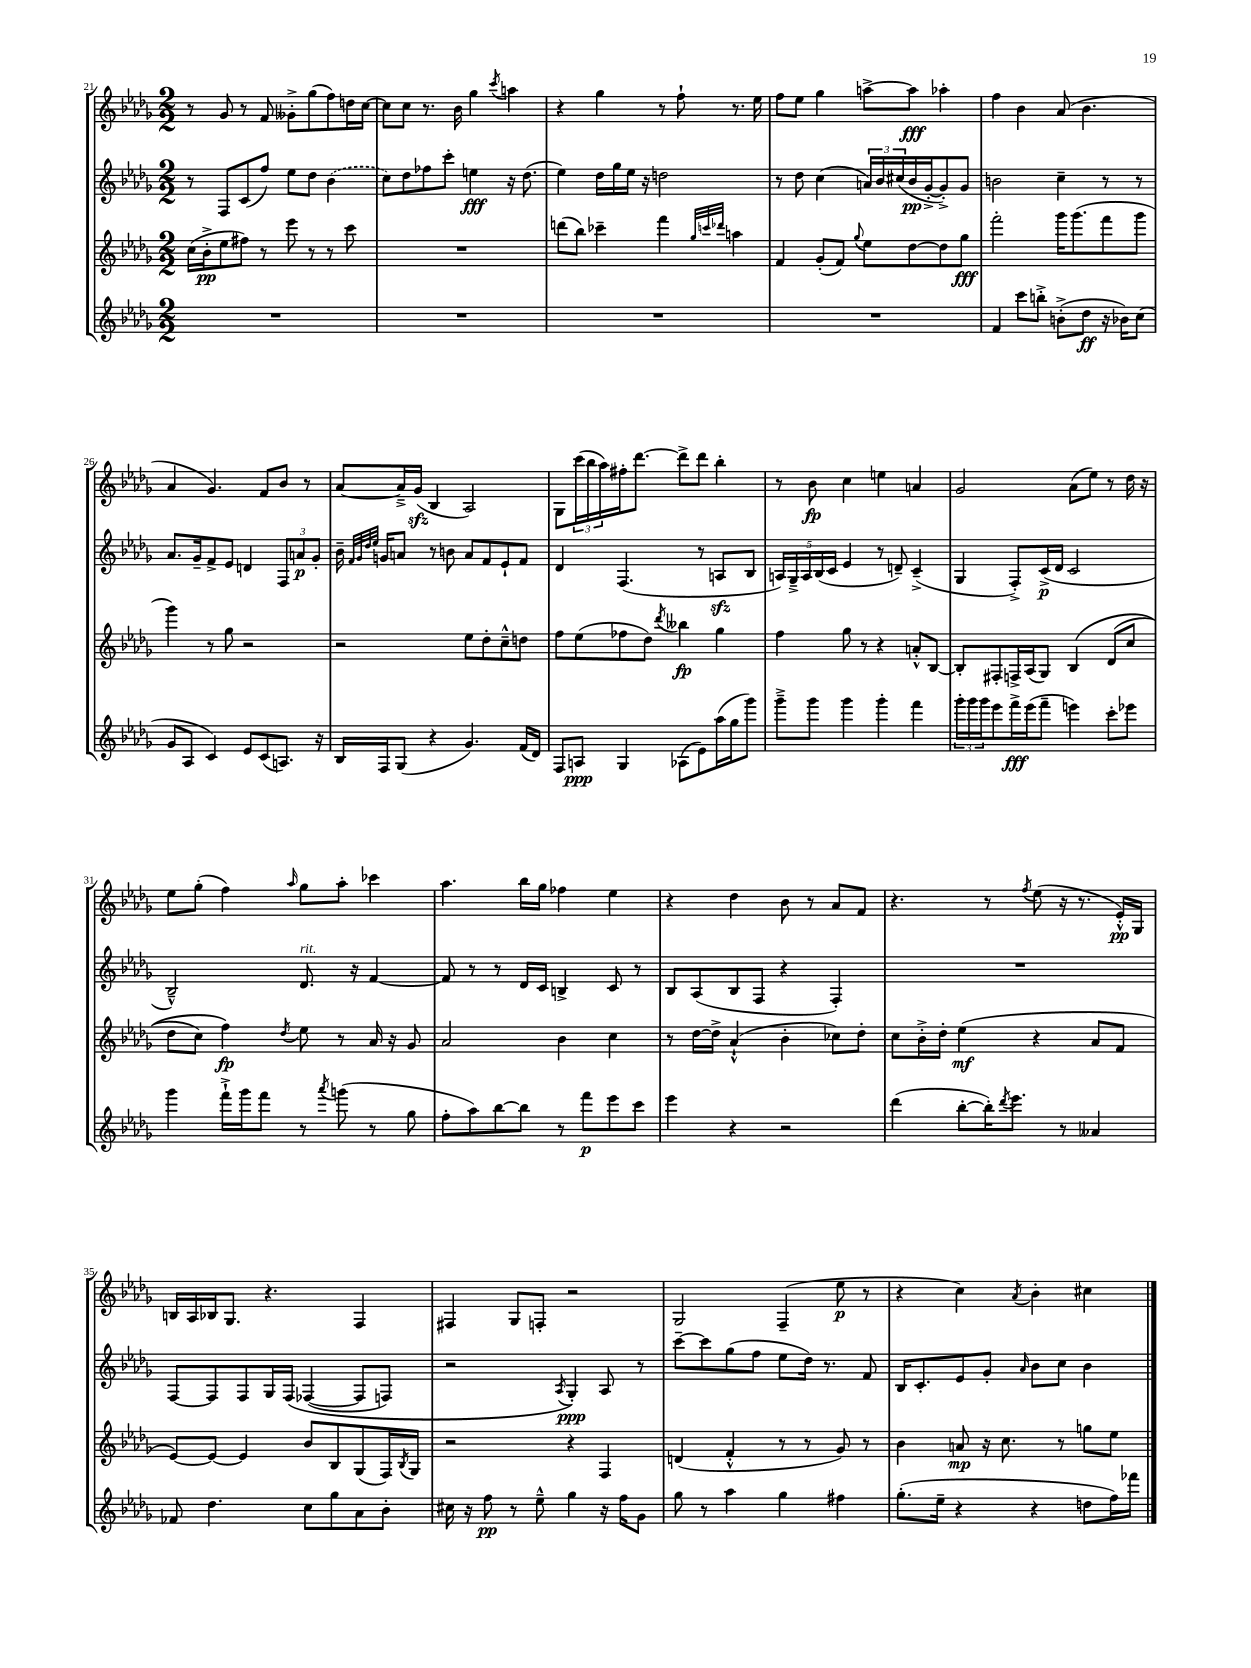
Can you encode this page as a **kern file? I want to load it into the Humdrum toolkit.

**kern	**dynam	**kern	**dynam	**kern	**dynam	**kern	**dynam
*part4	*part4	*part3	*part3	*part2	*part2	*part1	*part1
*staff4	*staff4	*staff3	*staff3	*staff2	*staff2	*staff1	*staff1
*clefG2	*	*clefG2	*	*clefG2	*	*clefG2	*
*k[b-e-a-d-g-]	*	*k[b-e-a-d-g-]	*	*k[b-e-a-d-g-]	*	*k[b-e-a-d-g-]	*
*M2/2	*	*M2/2	*	*M2/2	*	*M2/2	*
=21	=21	=21	=21	=21	=21	=21	=21
1r	.	(16cc\LL	.	8r	.	8r	.
.	.	16b-'^\J	pp	.	.	.	.
.	.	8ee-\	.	8F/L	.	8g-/	.
.	.	8ff#X\J)	.	(8c/	.	8r	.
.	.	8r	.	8ff/J)	.	8f/	.
.	.	8eee-\	.	8ee-\L	.	8g--X'^\L	.
.	.	8r	.	8dd-\J	.	(8gg-\	.
.	.	8r	.	(4b-\	.	8ff\)	.
.	.	8ccc\	.	.	.	16ddn\L	.
.	.	.	.	.	.	[16cc\JJ	.
=22	=22	=22	=22	=22	=22	=22	=22
1r	.	1r	.	8cc\L)	.	8cc\L]	.
.	.	.	.	8dd-\	.	8cc\J	.
.	.	.	.	8ff-X\	.	8.r	.
.	.	.	.	8ccc'\J	.	.	.
.	.	.	.	.	.	16b-\	.
.	.	.	.	4een\	fff	4gg-\	.
.	.	.	.	.	.	8qccc/	.
.	.	.	.	16r	.	4aan\	.
.	.	.	.	(8.dd-\	.	.	.
=23	=23	=23	=23	=23	=23	=23	=23
1r	.	(8dddn\L	.	4ee-\)	.	4r	.
.	.	8bb-\J)	.	.	.	.	.
.	.	4ccc-X~\	.	16dd-\LL	.	4gg-\	.
.	.	.	.	16gg-\	.	.	.
.	.	.	.	16ee-\JJ	.	.	.
.	.	.	.	16r	.	.	.
.	.	4fff\	.	2ddn\	.	8r	.
.	.	.	.	.	.	8ff`\	.
.	.	32qqgg-/LLL	.	.	.	.	.
.	.	32qqcccn/	.	.	.	.	.
.	.	32qqddd-X/JJJ	.	.	.	.	.
.	.	4aan\	.	.	.	8.r	.
.	.	.	.	.	.	16ee-\	.
=24	=24	=24	=24	=24	=24	=24	=24
1r	.	4f/	.	8r	.	8ff\L	.
.	.	.	.	8dd-\	.	8ee-\J	.
.	.	(8g-'/L	.	(4cc\	.	4gg-\	.
.	.	8f/J)	.	.	.	.	.
.	.	8qqgg-/	.	.	.	.	.
.	.	8ee-\L	.	24an/LL)	.	[8aan^\L	.
.	.	.	.	24b-/	.	.	.
.	.	.	.	(24cc#X/	.	.	.
.	.	[8dd-\	.	16b-/	pp	8aa\J]	fff
.	.	.	.	[16g-'^/J	.	.	.
.	.	8dd-\]	.	8g-'^/])	.	4aa-X'\	.
.	.	8gg-\J	fff	8g-/J	.	.	.
=25	=25	=25	=25	=25	=25	=25	=25
4f/	.	2fff'\	.	2bn\	.	4ff\	.
8ccc\L	.	.	.	.	.	4b-\	.
8bbn'^\J	.	.	.	.	.	.	.
(8bn'^\L	.	16ggg-\KL	.	4cc~\	.	(8a-/	.
.	.	(8.ggg-\	.	.	.	.	.
8dd-\J	ff	.	.	.	.	4.b-\	.
16r	.	8fff\	.	8r	.	.	.
16b-X\KL)	.	.	.	.	.	.	.
(8cc\J	.	8ggg-\J	.	8r	.	.	.
!!LO:LB:g=z
=26	=26	=26	=26	=26	=26	=26	=26
8g-/L	.	4ggg-\)	.	8.a-/L	.	4a-/	.
8A-/J	.	.	.	.	.	.	.
.	.	.	.	16g-~/k	.	.	.
4c/)	.	8r	.	8f^/	.	4.g-/)	.
.	.	8gg-\	.	8e-/J	.	.	.
8e-/L	.	2r	.	4dn/	.	.	.
(8c/	.	.	.	.	.	8f/L	.
8.An/J)	.	.	.	12F/L	.	8b-/J	.
.	.	.	.	12an/	p	.	.
.	.	.	.	.	.	8r	.
.	.	.	.	12g-'/J	.	.	.
16r	.	.	.	.	.	.	.
=27	=27	=27	=27	=27	=27	=27	=27
16B-/LL	.	2r	.	16b-~\	.	[8a-/L	.
.	.	.	.	32qqf/LLL	.	.	.
.	.	.	.	32qqg-/	.	.	.
.	.	.	.	32qqdd-/	.	.	.
.	.	.	.	32qqee-/JJJ	.	.	.
16F/J	.	.	.	16gn/KL	.	.	.
(8G-/J	.	.	.	8an/J	.	16a-~^/L]	.
.	.	.	.	.	.	(16g-zz/JJ	.
4r	.	.	.	8r	.	4B-/	.
.	.	.	.	8bn\	.	.	.
4.g-/)	.	8ee-\L	.	8a/L	.	2A-/)	.
.	.	8dd-'\	.	8f/	.	.	.
.	.	8cc~^^\	.	8e-`/	.	.	.
(16f/LL	.	8ddn\J	.	8f/J	.	.	.
16d-/JJ)	.	.	.	.	.	.	.
=28	=28	=28	=28	=28	=28	=28	=28
8F/L	.	8ff\L	.	4d-/	.	8G-\L	.
8An/J	ppp	(8ee-\	.	.	.	(24ccc\L	.
.	.	.	.	.	.	24bb-\	.
.	.	.	.	.	.	24aa-\)	.
4G-/	.	8ff-X\	.	(4.F/	.	16ff#X'\J	.
.	.	.	.	.	.	[8.ddd-\J	.
.	.	8dd-\J)	.	.	.	.	.
.	.	8qddd-/	.	.	.	.	.
(8A-X\L	.	4bb--X\	fp	.	.	8ddd-^\L]	.
8e-\)	.	.	.	8r	.	8ddd-\J	.
(16aa-\L	.	4gg-\	.	8Anzz/L	.	4bb-'\	.
16gg-\J	.	.	.	.	.	.	.
8ggg-\J)	.	.	.	8B-/J	.	.	.
=29	=29	=29	=29	=29	=29	=29	=29
8ggg-~^\L	.	4ff\	.	20An/LL)	.	8r	.
.	.	.	.	20G-~^/	.	.	.
.	.	.	.	20A/	.	.	.
8ggg-\J	.	.	.	.	.	8b-\	fp
.	.	.	.	(20B-/	.	.	.
.	.	.	.	20c/JJ	.	.	.
4ggg-\	.	8gg-\	.	4e-/	.	4cc\	.
.	.	8r	.	.	.	.	.
4ggg-'\	.	4r	.	8r	.	4een\	.
.	.	.	.	8dn~/)	.	.	.
4fff\	.	8an'^^/L	.	(4c~^/	.	4an/	.
.	.	[8B-/J	.	.	.	.	.
=30	=30	=30	=30	=30	=30	=30	=30
24ggg-'\LL	.	8B-'/L]	.	4G-/	.	2g-/	.
24ggg-\	.	.	.	.	.	.	.
24ggg-\J	.	.	.	.	.	.	.
8eee-\	.	8F#X'/	.	.	.	.	.
16fff^\L	fff	16Fn^/L	.	8F'^/L)	.	.	.
(16eee-\J	.	(16A-/J	.	.	.	.	.
8fff~\J	.	8G-/J)	.	(16c^/L	p	.	.
.	.	.	.	16d-/JJ	.	.	.
4eeen\)	.	(4B-/	.	2c/	.	(8a-\L	.
.	.	.	.	.	.	8ee-\J)	.
8ccc'\L	.	(8d-/L	.	.	.	8r	.
8eee-X\J	.	8cc/J	.	.	.	16dd-\	.
.	.	.	.	.	.	16r	.
!!LO:LB:g=z
=31	=31	=31	=31	=31	=31	=31	=31
4ggg-\	.	8dd-\L	.	2B-~^^/)	.	8ee-\L	.
.	.	8cc\J)	.	.	.	(8gg-'\J	.
16fff`^\LL	.	4ff\)	fp	.	.	4ff\)	.
16ggg-\J	.	.	.	.	.	.	.
8fff\J	.	.	.	.	.	.	.
.	.	8qdd-/	.	.	.	16qqaa-/	.
!	!	!	!	!LO:TX:a:i:t=rit.	!	!	!
8r	.	8ee-\	.	8.d-/	.	8gg-\L	.
8qaaa-/	.	.	.	.	.	.	.
(8gggn\	.	8r	.	.	.	8aa-'\J	.
.	.	.	.	16r	.	.	.
8r	.	16a-/	.	[4f/	.	4ccc-X\	.
.	.	16r	.	.	.	.	.
8gg-\	.	8g-/	.	.	.	.	.
=32	=32	=32	=32	=32	=32	=32	=32
8ff'\L	.	2a-/	.	8f/]	.	4.aa-\	.
8aa-\)	.	.	.	8r	.	.	.
[8bb-\	.	.	.	8r	.	.	.
8bb-\J]	.	.	.	16d-/LL	.	16bb-\LL	.
.	.	.	.	16c/JJ	.	16gg-\JJ	.
8r	.	4b-\	.	4Bn^/	.	4ff-X\	.
8fff\L	p	.	.	.	.	.	.
8eee-\	.	4cc\	.	8c/	.	4ee-\	.
8ccc\J	.	.	.	8r	.	.	.
=33	=33	=33	=33	=33	=33	=33	=33
4eee-\	.	8r	.	8B-/L	.	4r	.
.	.	[16dd-\LL	.	(8A-/	.	.	.
.	.	16dd-^\JJ]	.	.	.	.	.
4r	.	(4a-`^^/	.	8B-/	.	4dd-\	.
.	.	.	.	8F/J	.	.	.
2r	.	4b-'\	.	4r	.	8b-\	.
.	.	.	.	.	.	8r	.
.	.	8cc-X\L)	.	4F'/)	.	8a-/L	.
.	.	8dd-'\J	.	.	.	8f/J	.
=34	=34	=34	=34	=34	=34	=34	=34
(4ddd-\	.	8cc\L	.	1r	.	4.r	.
.	.	16b-'^\L	.	.	.	.	.
.	.	16dd-'\JJ	.	.	.	.	.
[8bb-'\L	.	(4ee-\	mf	.	.	.	.
16bb-'\K])	.	.	.	.	.	8r	.
8qddd-/	.	.	.	.	.	.	.
8.eee-\J	.	.	.	.	.	.	.
.	.	.	.	.	.	8qff/	.
.	.	4r	.	.	.	(8ee-\	.
8r	.	.	.	.	.	16r	.
.	.	.	.	.	.	8.r	.
4a--X/	.	8a-/L	.	.	.	.	.
.	.	8f/J	.	.	.	16e-'^^/LL)	pp
.	.	.	.	.	.	16G-/JJ	.
!!LO:LB:g=z
=35	=35	=35	=35	=35	=35	=35	=35
8f-X/	.	[8e-/L)	.	[8F/L	.	16Bn/LL	.
.	.	.	.	.	.	16A-/	.
4.dd-\	.	8e-/J_	.	8F/]	.	16B-X/J	.
.	.	.	.	.	.	8.G-/J	.
.	.	4e-/]	.	8F/	.	.	.
.	.	.	.	16G-/L	.	4.r	.
.	.	.	.	(16F/JJ	.	.	.
8cc\L	.	8b-/L	.	([4F-X/	.	.	.
8gg-\	.	8B-/	.	.	.	.	.
8a-\	.	(8G-/	.	8F-/L]	.	4F/	.
8b-'\J	.	16F/L)	.	8Fn/J)	.	.	.
.	.	8qB-/	.	.	.	.	.
.	.	16G-/JJ	.	.	.	.	.
=36	=36	=36	=36	=36	=36	=36	=36
16cc#X\	.	2r	.	2r	.	4F#X/	.
16r	.	.	.	.	.	.	.
8ff\	pp	.	.	.	.	.	.
8r	.	.	.	.	.	8G-/L	.
8ee-~^^\	.	.	.	.	.	8Fn'/J	.
.	.	.	.	8qA-/	.	.	.
4gg-\	.	4r	.	4G-'/)	ppp	2r	.
16r	.	4F/	.	8A-/	.	.	.
16ff\KL	.	.	.	.	.	.	.
8g-\J	.	.	.	8r	.	.	.
=37	=37	=37	=37	=37	=37	=37	=37
8gg-\	.	(4dn/	.	[8ccc~\L	.	2G-/	.
8r	.	.	.	8ccc\]	.	.	.
4aa-\	.	4f'^^/	.	(8gg-\	.	.	.
.	.	.	.	8ff\J	.	.	.
4gg-\	.	8r	.	8ee-\L	.	(4F~/	.
.	.	8r	.	16dd-\Jk)	.	.	.
.	.	.	.	8.r	.	.	.
4ff#X\	.	8g-/)	.	.	.	8ee-\	p
.	.	8r	.	8f/	.	8r	.
=38	=38	=38	=38	=38	=38	=38	=38
(8.gg-'\L	.	4b-\	.	16B-/KL	.	4r	.
.	.	.	.	8.c'/	.	.	.
16ee-~\Jk	.	.	.	.	.	.	.
4r	.	8an/	mp	8e-/	.	4cc\)	.
.	.	16r	.	8g-'/J	.	.	.
.	.	8.cc\	.	.	.	.	.
.	.	.	.	16qqa-/	.	8qa-/	.
4r	.	.	.	8b-\L	.	4b-'\	.
.	.	8r	.	8cc\J	.	.	.
8ddn\L	.	8ggn\L	.	4b-\	.	4cc#X\	.
16ff\L)	.	8ee-\J	.	.	.	.	.
16fff-X\JJ	.	.	.	.	.	.	.
==	==	==	==	==	==	==	==
*-	*-	*-	*-	*-	*-	*-	*-
